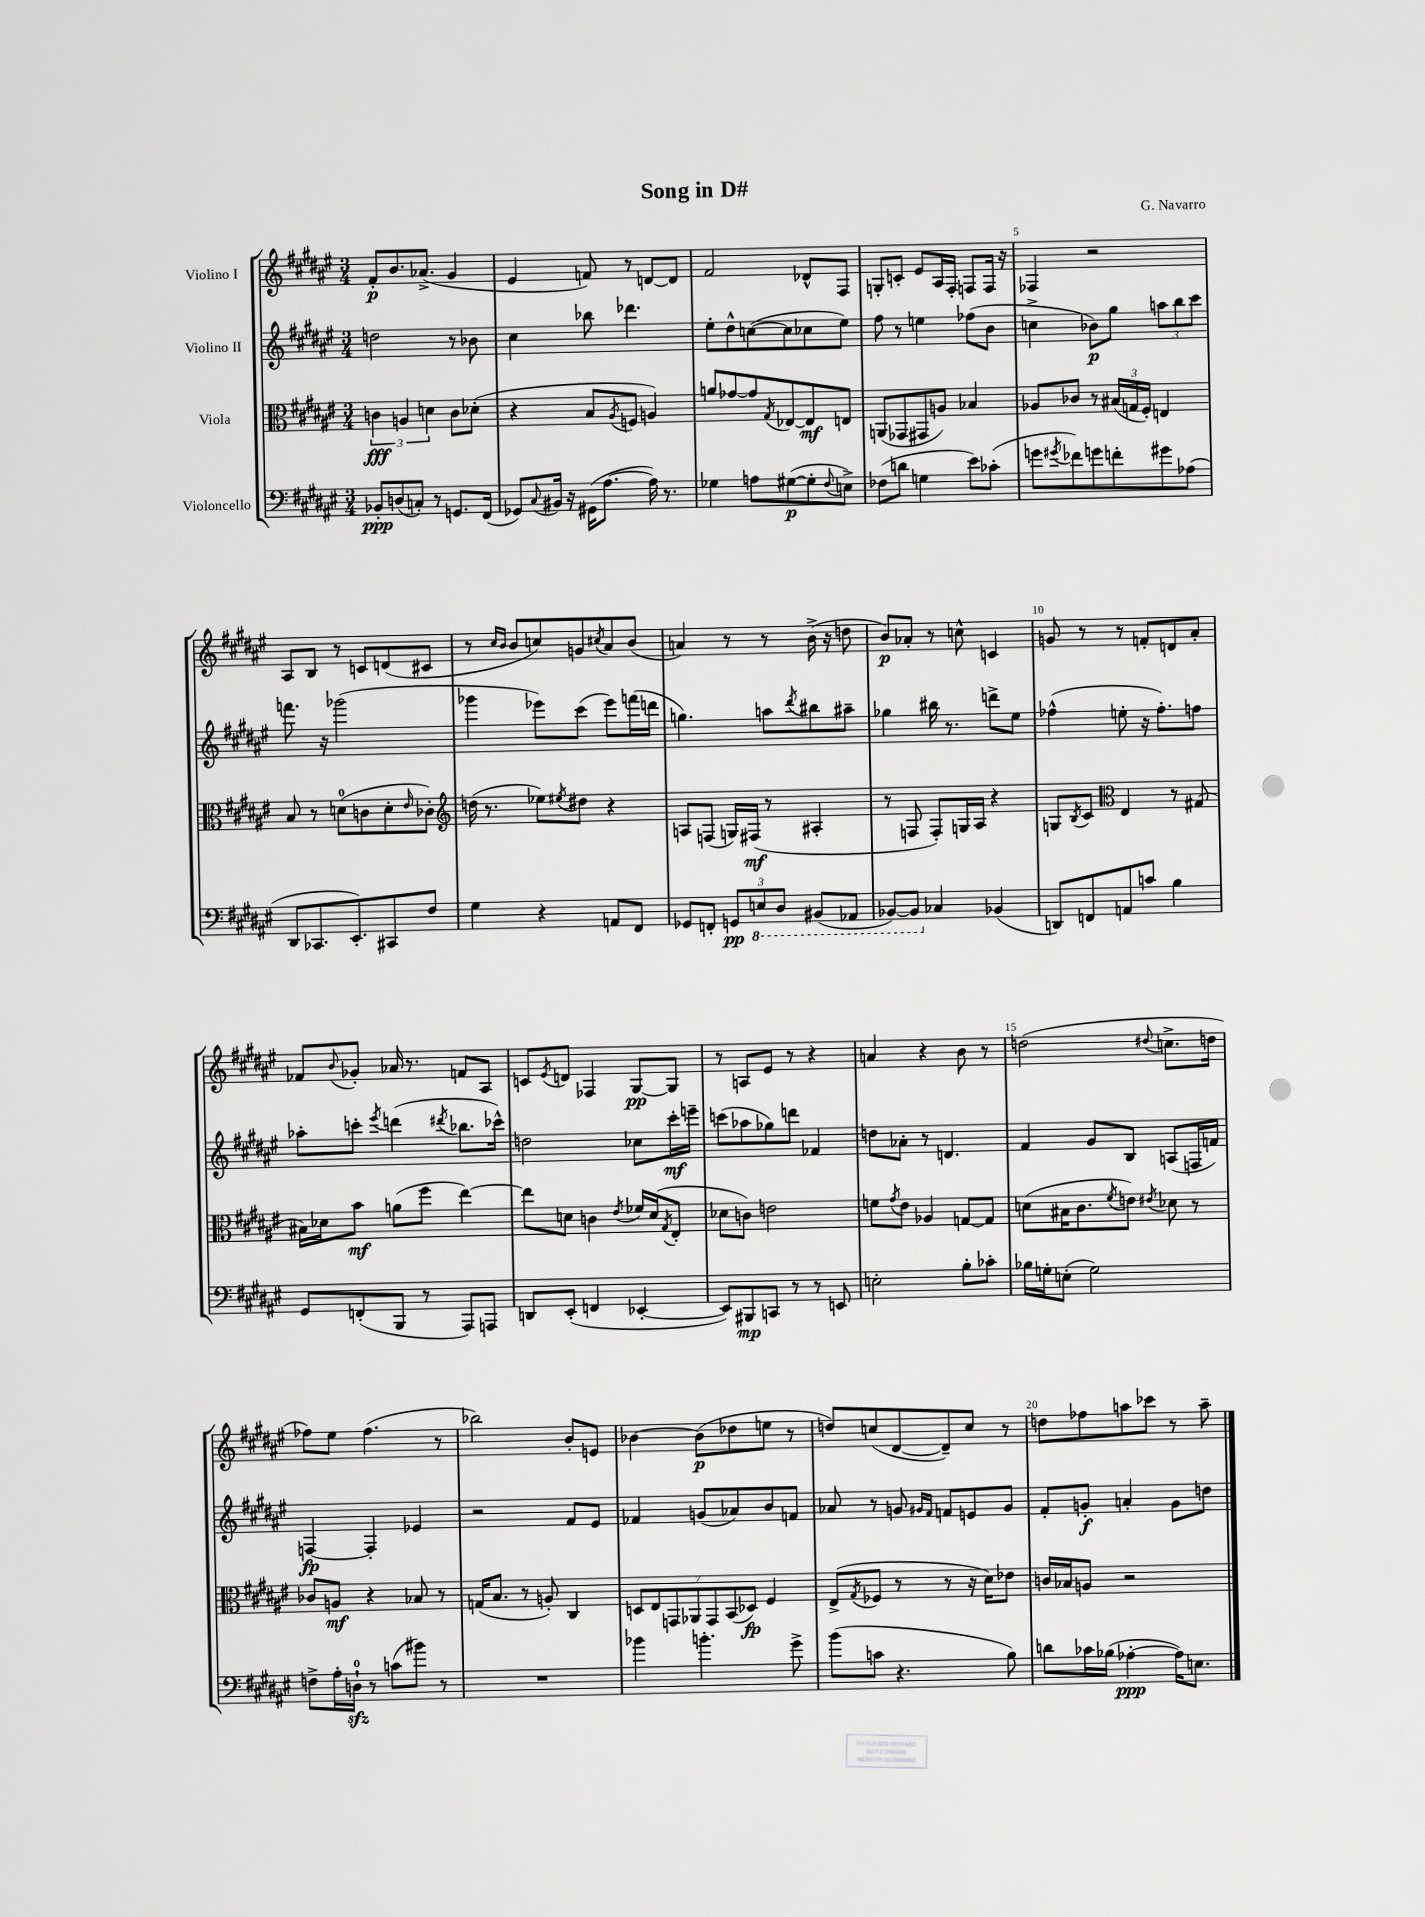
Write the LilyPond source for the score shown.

\header { title = "Song in D#" composer = "G. Navarro" }
<<
\new StaffGroup <<
\new Staff = "s0" \with { instrumentName = "Violino I" } {
    \clef treble \key fis \major \numericTimeSignature \time 3/4
    fis'8-.\p b'8. aes'8.->( gis'4 |
    eis'4 f'8) r8 d'8~ d'8 |
    fis'2 des'8-^ fis8 |
    g8-. c'8-. eis'8 ais16 fis16-. f8 f16 r16 |
    fes4 r2 |
    ais8 b8 r8 c'8 d'8( cis'8 |
    r8 \grace { cis''16 b'16 } b'8 c''8) g'8 \acciaccatura { cis''8 } ais'8 b'8( |
    a'4) r8 r8 b'16->( r16 d''8 |
    b'8\p) aes'8-. r8 c''8-^ c'4 |
    g'8 r8 r8 f'8-. d'8 ais'8-. |
    fes'8 \appoggiatura { b'8 } ges'8-. aes'16 r8. f'8 ais8 |
    c'8 \acciaccatura { eis'8 } d'8 fes4 gis8~\pp gis8 |
    r8 a8 eis'8 r8 r4 |
    a'4 r4 b'8 r8 |
    d''2( \appoggiatura { dis''8 } c''8.-> d''16 |
    fes''8) eis''8 fes''4.( r8 |
    bes''2) b'8-. e'8 |
    bes'4~ bes'8\p( des''8 e''8 r8 |
    d''8) c''8( dis'8~ dis'8--) c''8 r8 |
    d''8 fes''8 a''8 ces'''8 r8 a''8-- \bar "|." |
}
\new Staff = "s1" \with { instrumentName = "Violino II" } {
    \clef treble \key fis \major \numericTimeSignature \time 3/4
    d''2 r8 bes'8 |
    cis''4 bes''8 des'''4. |
    eis''8-. dis''8-^ c''8~( c''8 ces''8 eis''8) |
    fis''8 r8 e''4 fes''8( b'8 |
    c''4-> bes'8\p) gis''8 \tuplet 3/2 { a''8 b''8 cis'''8 } |
    f'''8. r16 ges'''2( |
    ges'''4 ees'''8) cis'''8( ees'''8) f'''16( d'''16 |
    g''4.) a''8 \acciaccatura { dis'''8 } bis''8 ais''8-- |
    ges''4 bis''16 r8. d'''8-> eis''8 |
    fes''4-^( e''8-. r16 fes''8.-.) f''8 |
    aes''8-. c'''8-. \acciaccatura { eis'''8 } d'''4( \acciaccatura { dis'''8 } bes''8. ces'''16-^) |
    d''2 ces''8 cis'''16-.\mf e'''16-- |
    c'''8( aes''8 ges''8) d'''8 fes'4 |
    d''8 aes'8-. r8 d'4. |
    fis'4 gis'8 b8 a8( f16 f'16) |
    f4~\fp f4-. ees'4 |
    r2 fis'8 eis'8 |
    fes'4 g'8( aes'8) b'8 f'8 |
    aes'8 r8 g'8 \grace { gis'16 fis'16 } f'8 e'8 gis'8 |
    fis'8-. g'8-.\f a'4-. g'8 d''8 \bar "|." |
}
\new Staff = "s2" \with { instrumentName = "Viola" } {
    \clef alto \key fis \major \numericTimeSignature \time 3/4
    \tuplet 3/2 { c'4\fff a4 d'4 } c'8 des'8-.( |
    r4 b8 \acciaccatura { ais8 } f8 a4) |
    a'8 ges'8~ ges'8 \acciaccatura { gis8 } ees8~ ees8\mf e8 |
    a,8( ges,8 gis,8 a8) bes4 |
    aes8 ces'8 r8 \tuplet 3/2 { bis16( g16 fis16-.) } e4 |
    b8 r8 d'8-0( c'8 d'8-. \grace { eis'16 } ces'8-.) |
    \clef treble d''16( r8. ees''8) \acciaccatura { eis''8 } dis''8 r4 |
    a8 f8( g16) fis16\mf( r8 ais4-. |
    r8 f8 f8-.) g16 ais16 r4 |
    g8 \acciaccatura { b8 } cis'8 \clef alto eis4 r8 gis8( |
    bis16) des'16 b'8\mf a'8( fis''8 eis''4~) |
    eis''8 d'8 c'4 \acciaccatura { eis'8 } fes'16 d'16( \acciaccatura { gis8 } eis8-. |
    des'8 c'8) e'2 |
    f'8 \acciaccatura { gis'8 } eis'8 aes4 g8~ g8 |
    d'8( bis16 cis'8. \acciaccatura { fis'8 } e'8) \acciaccatura { eis'8 } des'8 r8 |
    ces'8 a8\mf r4 bes8 r8 |
    g16( b8. r8 a8-.) cis4 |
    \tuplet 7/4 { d8 eis8 g,8 aes,8 g,8 b,8( des8\fp) } fis4 |
    eis8->( \acciaccatura { gis8 } fes8 r8 r8 r16 dis'16) ees'8 |
    c'16 bes16 a8 r2 \bar "|." |
}
\new Staff = "s3" \with { instrumentName = "Violoncello" } {
    \clef bass \key fis \major \numericTimeSignature \time 3/4
    bes,8-.\ppp d8( c8-.) r8 g,8. fis,16( |
    ges,8) \appoggiatura { cis8 } bis,16 r16 gis,16( ais8.~ ais16) r8. |
    ges4 a8 gis8~\p( gis8-. \appoggiatura { fis8 } e8->) |
    fes8( d'8 g4 eis'8) ces'8-.( |
    g'8 \acciaccatura { gis'8 } fes'8) g'8 f'8-. gis'8 aes8( |
    dis,8 ces,8. eis,8.-.) cis,8 fis8 |
    gis4 r4 a,8 fis,8 |
    ges,8 f,8-. \tuplet 3/2 { g,8\pp \ottava #-1 e,8 dis,8 } bis,,8( aes,,8 |
    bes,,8~) bes,,8 \ottava #0 ces4 bes,4( |
    d,8) f,8 a,8 c'8 b4 |
    gis,8 f,8-.( b,,8 r8 ais,,8) a,,8 |
    d,8 eis,8-.( f,4 ees,4~-. |
    ees,8) bis,,8\mp c,8 r8 r8 e,8 |
    e2-. b8-. ces'8-. |
    bes16 g16-. e8-.( g2) |
    f8-> ais16-. d16-0-!\sfz r8 c'8( bis'8) r8 |
    R2. |
    bes'4 b'4.-. gis'8-> |
    b'8( c'8 r4. b8) |
    d'8 ces'16 bes16( aes4~-.\ppp aes16) e8. \bar "|." |
}
>>
>>
\layout { \context { \Score \override BarNumber.break-visibility = ##(#f #t #t) barNumberVisibility = #(every-nth-bar-number-visible 5) } }
